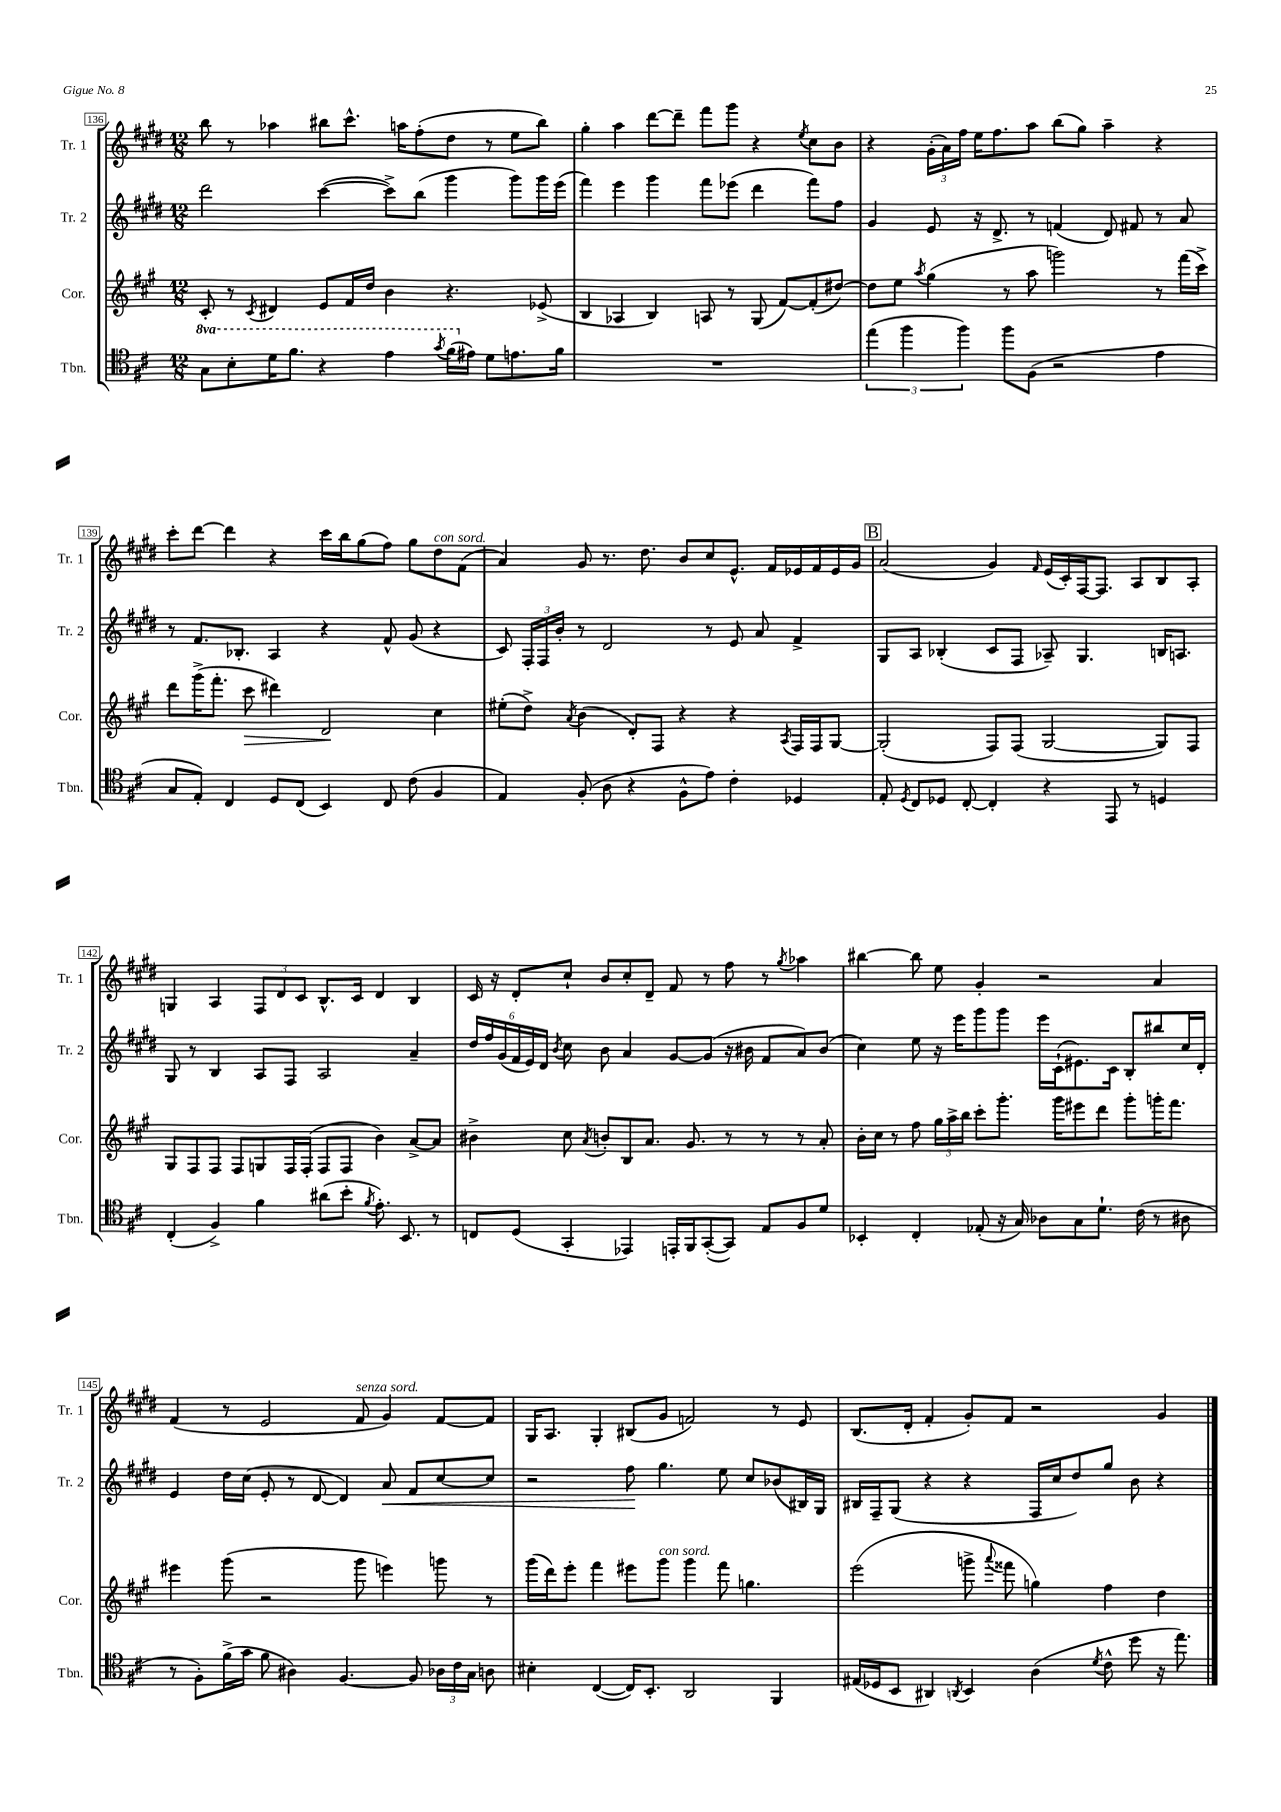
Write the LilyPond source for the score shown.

<<
\new StaffGroup <<
\new Staff = "s0" \with { instrumentName = "Tr. 1" shortInstrumentName = "Tr. 1" } {
    \clef treble \key e \major \numericTimeSignature \time 12/8
    \autoBeamOff b''8 r8 aes''4 bis''8[ cis'''8.]-^ a''16[ fis''8-.( dis''8] r8 e''8[ bis''8]) |
    gis''4-. a''4 dis'''8[~ dis'''8]-- fis'''8[ gis'''8] r4 \acciaccatura { e''8 } cis''8[ b'8] |
    r4 \tuplet 3/2 { gis'16[-.( a'16) fis''16] } e''16[ fis''8. a''8] b''8[( gis''8]) a''4-- r4 |
    cis'''8[-. dis'''8]~ dis'''4 r4 cis'''16[ b''16 gis''8( fis''8]) gis''8[ dis''8^\markup { \italic "con sord." } fis'8]( |
    a'4) gis'8 r8. dis''8. b'8[ cis''8 e'8.]-^ fis'16[ ees'16 fis'16 ees'16 gis'16] |
    \mark \markup { \box "B" } a'2( gis'4) \grace { fis'16 } e'16[( cis'16-.) fis16~ fis8.] a8[ b8 a8]-. |
    g4 a4 \tuplet 3/2 { fis8[ dis'8 cis'8] } b8.[-^ cis'16] dis'4 b4 |
    cis'16 r16 dis'8[-. cis''8]-! b'8[ cis''8-. dis'8]-- fis'8 r8 fis''8 r8 \acciaccatura { gis''8 } aes''4 |
    bis''4~ bis''8 e''8 gis'4-. r2 a'4 |
    fis'4( r8 e'2 fis'8^\markup { \italic "senza sord." } gis'4) fis'8[~ fis'8] |
    gis16[ a8.] gis4-. bis8[( gis'8] f'2) r8 e'8 |
    b8.[( dis'16]-. fis'4-. gis'8[-.) fis'8] r2 gis'4 \bar "|." |
}
\new Staff = "s1" \with { instrumentName = "Tr. 2" shortInstrumentName = "Tr. 2" } {
    \clef treble \key e \major \numericTimeSignature \time 12/8
    \autoBeamOff dis'''2 cis'''4~( cis'''8[->) b''8]( gis'''4 gis'''8[) gis'''16 e'''16]( |
    fis'''4) e'''4 gis'''4 fis'''8[ ees'''8]( dis'''4 fis'''8[) fis''8] |
    gis'4 e'8 r16 dis'8.-> r8 f'4( dis'8) fis'8 r8 a'8 |
    r8 fis'8.[ bes8.]-. a4 r4 fis'8-^ gis'8( r4 |
    cis'8) \tuplet 3/2 { fis16[-. fis16 b'16]-. } r8 dis'2 r8 e'8 a'8 fis'4-> |
    \mark \markup { \box "B" } gis8[ a8] bes4-.( cis'8[ fis8] aes8--) gis4. b16[ a8.] |
    gis8 r8 b4 a8[ fis8] a2 a'4-- |
    \tuplet 6/4 { dis''16[ fis''16 gis'16( fis'16 e'16) dis'16] } \acciaccatura { b'8 } cis''8 b'8 a'4 gis'8[~ gis'8]( r16 bis'16 fis'8[ a'8) bis'8]( |
    cis''4) e''8 r16 e'''16[ gis'''8 gis'''8] e'''16[ cis'16-!( eis'8.) cis'16] b8[-. bis''8 cis''16 dis'16]-. |
    e'4 dis''16[ cis''16]( e'8-. r8 dis'8~ dis'4) a'8\< fis'8[ cis''8~ cis''8] |
    r2 fis''8\! gis''4. e''8 cis''8[ bes'8( bis16) gis16] |
    bis16[ fis16-- gis8]( r4 r4 fis16[ cis''16 dis''8) gis''8] b'8 r4 \bar "|." |
}
\new Staff = "s2" \with { instrumentName = "Cor." shortInstrumentName = "Cor." } {
    \clef treble \key a \major \numericTimeSignature \time 12/8
    \autoBeamOff cis'8-. r8 \acciaccatura { cis'8 } dis'4 e'8[ fis'16 d''16] b'4 r4. ees'8->( |
    b4 aes4 b4) a8 r8 gis8( fis'8[~) fis'8-.( dis''8]~) |
    dis''8[ e''8] \acciaccatura { a''8 } gis''4( r8 a''8 g'''2) r8 fis'''16[( cis'''16]->) |
    d'''8[ gis'''16->( fis'''8.]-. cis'''8\> dis'''4) d'2\! cis''4 |
    eis''8[-.( d''8]->) \acciaccatura { a'8 } b'4( d'8[-.) fis8] r4 r4 \acciaccatura { a8 } fis16[ fis16 gis8]~ |
    \mark \markup { \box "B" } gis2-.( fis8[) fis8]( gis2~ gis8[) fis8] |
    gis8[ fis8 fis8] fis8[ g8 fis16 fis16]-.( fis8[ fis8] b'4) a'8[~-> a'8] |
    bis'4-> cis''8 \acciaccatura { a'8 } b'8[-. b8 a'8.] gis'8. r8 r8 r8 a'8-. |
    b'16[-. cis''16] r8 fis''8 \tuplet 3/2 { gis''16[ a''16-> b''16] } cis'''8[-. gis'''8.]-. gis'''16[ eis'''8 d'''8] gis'''8[-. g'''16-. fis'''8.] |
    eis'''4 gis'''8( r2 gis'''8 e'''4) g'''8 r8 |
    gis'''16[( d'''16) e'''8]-. fis'''4 eis'''8[ gis'''8]^\markup { \italic "con sord." } gis'''4 fis'''8 g''4. |
    e'''2( g'''8-> \appoggiatura { a'''8 } fisis'''8 g''4) fis''4 d''4 \bar "|." |
}
\new Staff = "s3" \with { instrumentName = "Tbn." shortInstrumentName = "Tbn." } {
    \clef tenor \key d \major \numericTimeSignature \time 12/8 \set Staff.ottavationMarkups = #ottavation-simple-ordinals
    \autoBeamOff \ottava #1 g'8[ b'8-. d''16 fis''8.] r4 e''4 \acciaccatura { g''8 } fis''16[( \ottava #0 eis'16]) d'8[ e'8. fis'16] |
    R1. |
    \tuplet 3/2 { e''4( fis''4 fis''4) } fis''8[ fis8]( r2 e'4 |
    g8[ e8]-.) cis4 d8[ cis8]( b,4) cis8 cis'8( fis4 |
    e4) fis8-.( a8 r4 fis8[-^ e'8]) cis'4-. des4 |
    \mark \markup { \box "B" } e8-. \acciaccatura { d8 } cis8[ des8] cis8~-. cis4-. r4 e,8 r8 d4 |
    cis4-.( fis4->) fis'4 ais'8[( b'8]-. \acciaccatura { fis'8 } e'8.-.) b,8. r8 |
    c8[ d8]( g,4-. ees,4) e,16[-. fis,16 g,8~-.( g,8]) e8[ fis8 d'8] |
    bes,4-. cis4-. ees8-.( r16 g16) aes8[ g8 d'8.]-! cis'16( r8 ais8 |
    r8 fis8[-.) fis'16->( g'16] fis'8 ais4) fis4.~ fis8 \tuplet 3/2 { aes16[ cis'16 g16] } a8 |
    bis4-. cis4~( cis16[) b,8.]-. a,2 fis,4 |
    eis16[( des16 b,8] ais,4) \acciaccatura { a,8 } b,4 a4( \acciaccatura { d'8 } cis'8-^ d''8 r16 e''8.) \bar "|." |
}
>>
>>
\layout { \context { \Score currentBarNumber = #136 \override BarNumber.stencil = #(make-stencil-boxer 0.1 0.3 ly:text-interface::print) } }
